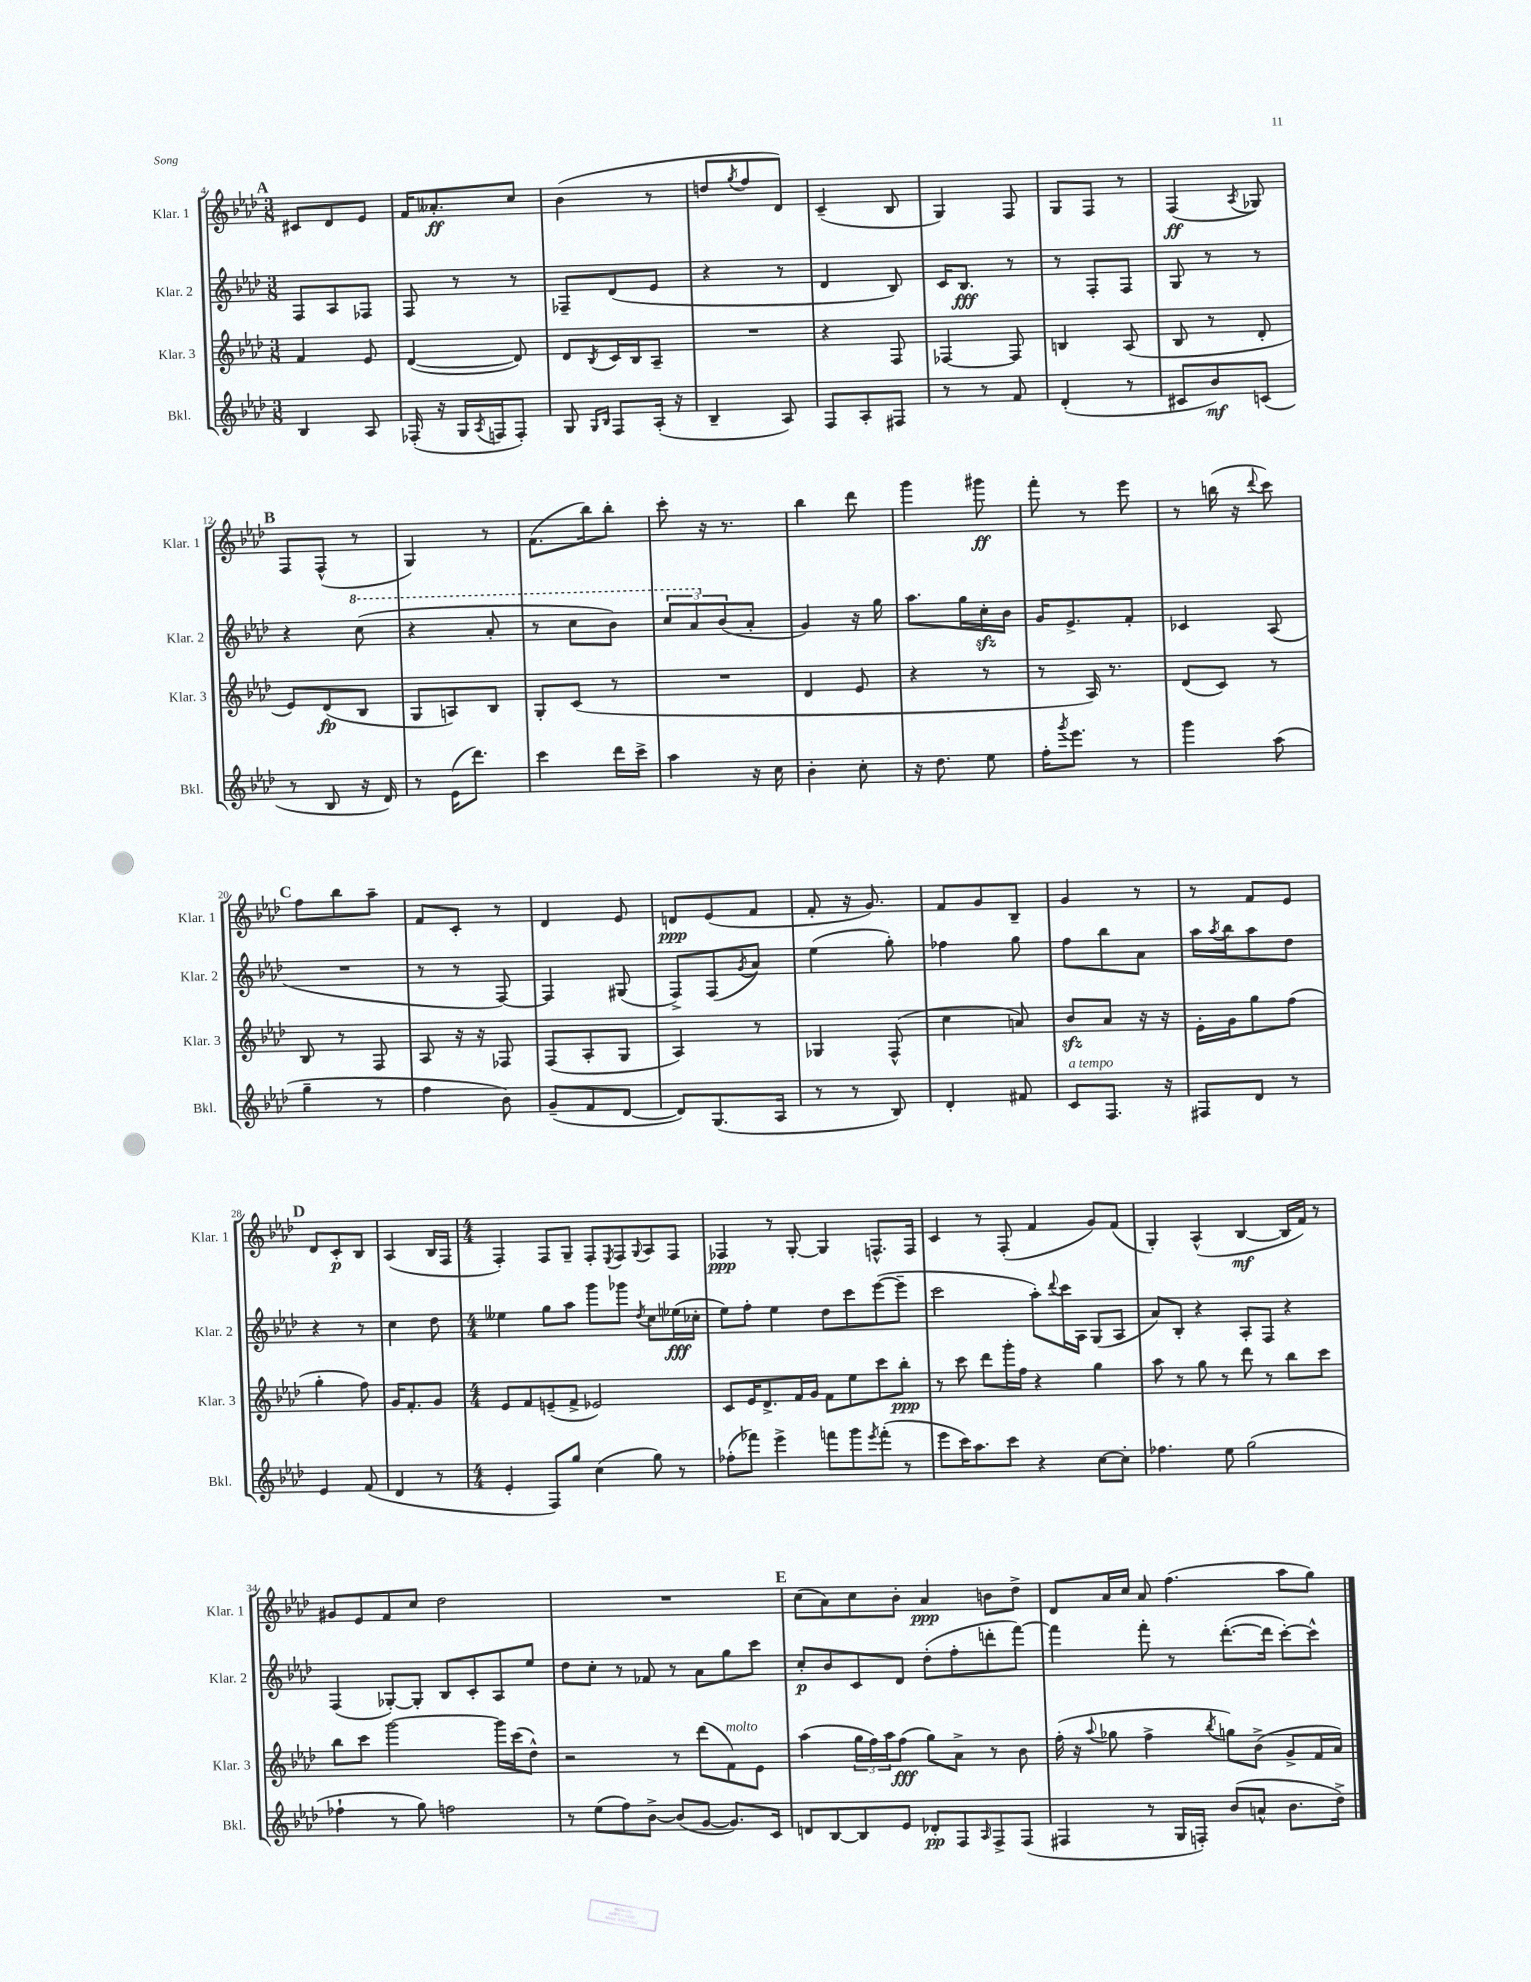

**kern	**dynam	**kern	**dynam	**kern	**dynam	**kern	**dynam
*part4	*part4	*part3	*part3	*part2	*part2	*part1	*part1
*staff4	*staff4	*staff3	*staff3	*staff2	*staff2	*staff1	*staff1
*I"Bkl.	*	*I"Klar. 3	*	*I"Klar. 2	*	*I"Klar. 1	*
*I'Bkl.	*	*I'Klar. 3	*	*I'Klar. 2	*	*I'Klar. 1	*
*clefG2	*	*clefG2	*	*clefG2	*	*clefG2	*
*k[b-e-a-d-]	*	*k[b-e-a-d-]	*	*k[b-e-a-d-]	*	*k[b-e-a-d-]	*
*M3/8	*	*M3/8	*	*M3/8	*	*M3/8	*
!!LO:REH:place=s1:t=A
=4	=4	=4	=4	=4	=4	=4	=4
4B-/	.	4f/	.	8F/L	.	8c#X/L	.
.	.	.	.	8A-/	.	8d-/	.
8A-/	.	8e-/	.	8F-X/J	.	8e-/J	.
=5	=5	=5	=5	=5	=5	=5	=5
(16F-X'/	.	([4d-/	.	8F/	.	16f/KL	.
16r	.	.	.	.	.	8.a--X'/	ff
16G/LL	.	.	.	8r	.	.	.
8qA-/	.	.	.	.	.	.	.
16Fn/J	.	.	.	.	.	.	.
8F'/J)	.	8d-/])	.	8r	.	8cc/J	.
=6	=6	=6	=6	=6	=6	=6	=6
8G/	.	8d-/L	.	8F-X~/L	.	(4b-\	.
16qqG/LL	.	.	.	.	.	.	.
16qqB-/JJ	.	8qB-/	.	.	.	.	.
8F/L	.	16c/L	.	(8d-/	.	.	.
.	.	16B-/J	.	.	.	.	.
(16A-'/Jk	.	8A-~/J	.	8e-/J	.	8r	.
16r	.	.	.	.	.	.	.
=7	=7	=7	=7	=7	=7	=7	=7
4B-~/	.	4.r	.	4r	.	8ddn/L	.
.	.	.	.	.	.	8qgg/	.
.	.	.	.	.	.	8ff/	.
8A-/)	.	.	.	8r	.	8d-/J)	.
=8	=8	=8	=8	=8	=8	=8	=8
8F/L	.	4r	.	4d-/	.	(4c~/	.
8A-'/	.	.	.	.	.	.	.
8F#X/J	.	8F/	.	8B-/)	.	8B-/	.
=9	=9	=9	=9	=9	=9	=9	=9
8r	.	[4F-X/	.	16c/KL	.	4G/)	.
.	.	.	.	8.B-/J	fff	.	.
8r	.	.	.	.	.	.	.
8f/	.	8F-/]	.	8r	.	8F/	.
=10	=10	=10	=10	=10	=10	=10	=10
(4d-'/	.	4Bn/	.	8r	.	8G/L	.
.	.	.	.	8F'/L	.	8F/J	.
8r	.	(8A-/	.	8F/J	.	8r	.
=11	=11	=11	=11	=11	=11	=11	=11
8c#X/L	.	8B-/	.	8G/	.	(4F/	ff
8b-/)	mf	8r	.	8r	.	.	.
.	.	.	.	.	.	8qA-/	.
(8cn/J	.	8d-'/	.	8r	.	8G-X/)	.
!!LO:LB:g=z
!!LO:REH:place=s1:t=B
=12	=12	=12	=12	=12	=12	=12	=12
8r	.	8e-/L)	.	4r	.	8F/L	.
8B-/	.	(8d-/	fp	.	.	(8F^^/J	.
*	*	*	*	*8va	*	*	*
16r	.	8B-/J	.	(8ccc\	.	8r	.
16d-/)	.	.	.	.	.	.	.
=13	=13	=13	=13	=13	=13	=13	=13
8r	.	8G/L	.	4r	.	4G/)	.
(16e-\KL	.	8An/)	.	.	.	.	.
8.ddd-\J)	.	.	.	.	.	.	.
.	.	8B-/J	.	8aa-'/	.	8r	.
=14	=14	=14	=14	=14	=14	=14	=14
4ccc\	.	8G'/L	.	8r	.	(8.f\L	.
.	.	(8c/J	.	8ccc\L	.	.	.
.	.	.	.	.	.	16bb-\k)	.
16ddd-\LL	.	8r	.	8bb-\J)	.	8bb-'\J	.
16ccc^\JJ	.	.	.	.	.	.	.
=15	=15	=15	=15	=15	=15	=15	=15
4aa-\	.	4.r	.	12ccc/L	.	8ccc'\	.
.	.	.	.	12aa-/	.	.	.
.	.	.	.	.	.	16r	.
*	*	*	*	*X8va	*	*	*
.	.	.	.	(12b-/	.	.	.
.	.	.	.	.	.	8.r	.
16r	.	.	.	8a-'/J	.	.	.
16cc\	.	.	.	.	.	.	.
=16	=16	=16	=16	=16	=16	=16	=16
4b-'\	.	4d-/	.	4g/)	.	4bb-\	.
8cc'\	.	8e-/	.	16r	.	8ddd-\	.
.	.	.	.	16gg\	.	.	.
=17	=17	=17	=17	=17	=17	=17	=17
16r	.	4r	.	8.aa-\L	.	4ggg\	.
8.dd-\	.	.	.	.	.	.	.
.	.	.	.	16gg\L	.	.	.
8ee-\	.	8r	.	16cczz'\	.	8ggg#X\	ff
.	.	.	.	16b-\JJ	.	.	.
=18	=18	=18	=18	=18	=18	=18	=18
16ff'\KL	.	8r	.	16g/KL	.	8fff'\	.
8qggg/	.	.	.	.	.	.	.
8.eee-\J	.	.	.	8.e-^/	.	.	.
.	.	16A-/)	.	.	.	8r	.
.	.	8.r	.	.	.	.	.
8r	.	.	.	8f'/J	.	8eee-\	.
=19	=19	=19	=19	=19	=19	=19	=19
4ggg\	.	(8d-/L	.	4c-X/	.	8r	.
.	.	8c/J)	.	.	.	(16bbn\	.
.	.	.	.	.	.	16r	.
.	.	.	.	.	.	8qqddd-/	.
(8aa-\	.	8r	.	(8A-/	.	8ccc\)	.
!!LO:LB:g=z
!!LO:REH:place=s1:t=C
=20	=20	=20	=20	=20	=20	=20	=20
4gg~\	.	8B-/	.	4.r	.	8ff\L	.
.	.	8r	.	.	.	8bb-\	.
8r	.	8F/	.	.	.	8aa-~\J	.
=21	=21	=21	=21	=21	=21	=21	=21
4ff\	.	8A-/	.	8r	.	8f/L	.
.	.	16r	.	8r	.	8c'/J	.
.	.	16r	.	.	.	.	.
8b-\)	.	8F-X/	.	[8F/)	.	8r	.
=22	=22	=22	=22	=22	=22	=22	=22
(8g~/L	.	(8F/L	.	4F/]	.	4d-/	.
8f/	.	8A-'/	.	.	.	.	.
[8d-/J	.	8G/J	.	(8G#X/	.	8e-/	.
=23	=23	=23	=23	=23	=23	=23	=23
8d-/L])	.	4A-/)	.	8F^/L)	.	8dn/L	ppp
(8.G/	.	.	.	(8F/	.	(8e-/	.
.	.	.	.	8qg/	.	.	.
.	.	8r	.	8a-/J)	.	8f/J	.
16A-/Jk	.	.	.	.	.	.	.
=24	=24	=24	=24	=24	=24	=24	=24
8r	.	4G-X/	.	(4ee-\	.	8f'/	.
8r	.	.	.	.	.	16r	.
.	.	.	.	.	.	8.g/)	.
8B-/)	.	(8F^^/	.	8gg'\)	.	.	.
=25	=25	=25	=25	=25	=25	=25	=25
4d-'/	.	4cc\	.	4ff-X\	.	8f/L	.
.	.	.	.	.	.	8g/	.
8f#X/	.	8an/)	.	8gg\	.	8B-~/J	.
=26	=26	=26	=26	=26	=26	=26	=26
!LO:TX:a:i:t=a tempo	!	!	!	!	!	!	!
8c/L	.	8b-zz/L	.	8ff\L	.	4g/	.
8.F/J	.	8a-/J	.	8bb-\	.	.	.
.	.	16r	.	8a-\J	.	8r	.
16r	.	16r	.	.	.	.	.
=27	=27	=27	=27	=27	=27	=27	=27
8F#X/L	.	16e-'\LL	.	16aa-\LL	.	8r	.
.	.	.	.	8qaa-/	.	.	.
.	.	16g\J	.	16bb-\J	.	.	.
8d-/J	.	8gg\	.	8aa-\	.	8f/L	.
8r	.	(8ff\J	.	8dd-\J	.	8e-/J	.
!!LO:LB:g=z
!!LO:REH:place=s1:t=D
=28	=28	=28	=28	=28	=28	=28	=28
4e-/	.	4gg'\	.	4r	.	8d-/L	.
.	.	.	.	.	.	8c'/	p
(8f/	.	8ff\)	.	8r	.	8B-/J	.
=29	=29	=29	=29	=29	=29	=29	=29
4d-/	.	16g/KL	.	4cc\	.	(4A-/	.
.	.	8.f'/	.	.	.	.	.
8r	.	8g/J	.	8dd-\	.	16B-/LL	.
.	.	.	.	.	.	16F/JJ	.
=30	=30	=30	=30	=30	=30	=30	=30
*M4/4	*	*M4/4	*	*M4/4	*	*M4/4	*
4e-'/	.	8e-/L	.	4ee--X\	.	4F'/)	.
.	.	8f/	.	.	.	.	.
8F/L)	.	(8en~/	.	8gg\L	.	8F/L	.
8gg/J	.	8f^/J	.	8aa-\J	.	8G~/J	.
(4cc\	.	2e-X/)	.	8ggg\L	.	8F'/L	.
.	.	.	.	.	.	8qE-/	.
.	.	.	.	8ggg-X\J	.	8F/	.
.	.	.	.	8qdd-/	.	8qqG/	.
8gg\)	.	.	.	8cc\L	.	8A-/	.
8r	.	.	.	(16ee-X\L	fff	8F/J	.
.	.	.	.	16cc-X'\JJ	.	.	.
=31	=31	=31	=31	=31	=31	=31	=31
(8ff-X'\L	.	8c/L	.	8ee-\L)	.	4F-X/	ppp
8fff-X\J)	.	16e-/K	.	8ff'\J	.	.	.
.	.	8.d-^/	.	.	.	.	.
4eee-^\	.	.	.	4ee-\	.	8r	.
.	.	16f/L	.	.	.	[8G'/	.
.	.	16g/JJ	.	.	.	.	.
8fffn\L	.	8f\L	.	8dd-\L	.	4G/]	.
8ggg\	.	8ee-\	.	8ccc\	.	.	.
8qeee-/	.	.	.	.	.	.	.
(8fff'\J	.	8ccc\	.	([8eee-\	.	8.Fn^^/L	.
8r	.	8bb-'\J	ppp	8eee-~\J]	.	.	.
.	.	.	.	.	.	16F/Jk	.
=32	=32	=32	=32	=32	=32	=32	=32
8eee-\L	.	8r	.	2ccc\	.	4c/	.
16ccc\K)	.	8ccc\	.	.	.	.	.
8.aa-\	.	.	.	.	.	.	.
.	.	8ddd-\L	.	.	.	8r	.
8ccc\J	.	16ggg'\L	.	.	.	(8F'/	.
.	.	16ff\JJ	.	.	.	.	.
4r	.	4r	.	8aa-'\L)	.	4f/	.
.	.	.	.	8qqddd-/	.	.	.
.	.	.	.	16ccc\L	.	.	.
.	.	.	.	16A-\JJ	.	.	.
[8cc\L	.	4gg\	.	(8G/L	.	8g/L)	.
8cc'\J]	.	.	.	8A-/J	.	(8f/J	.
=33	=33	=33	=33	=33	=33	=33	=33
4.ff-X\	.	8aa-\	.	8a-/L)	.	4G'/)	.
.	.	8r	.	8B-'/J	.	.	.
.	.	8gg\	.	4r	.	(4A-^^/	.
8ee-\	.	8r	.	.	.	.	.
(2gg\	.	8ddd-\	.	8A-'/L	.	[4B-/	mf
.	.	8r	.	8F/J	.	.	.
.	.	8bb-\L	.	4r	.	16B-/LL]	.
.	.	.	.	.	.	16f/JJ)	.
.	.	8ccc\J	.	.	.	8r	.
!!LO:LB:g=z
=34	=34	=34	=34	=34	=34	=34	=34
4ff-X`\	.	8bb-\L	.	(4F/	.	8g#X/L	.
.	.	8ccc\J	.	.	.	8e-/	.
8r	.	[2ggg\	.	[8G-X'/L)	.	8f/	.
8gg\)	.	.	.	8G-'/J]	.	8cc/J	.
2ffn\	.	.	.	8B-/L	.	2dd-\	.
.	.	.	.	8c'/	.	.	.
.	.	16ggg\LL]	.	8A-/	.	.	.
.	.	(16ccc\J	.	.	.	.	.
.	.	8dd-^^\J)	.	8ee-/J	.	.	.
=35	=35	=35	=35	=35	=35	=35	=35
8r	.	2r	.	8dd-\L	.	1r	.
(8ee-\L	.	.	.	8cc'\J	.	.	.
8ff\)	.	.	.	8r	.	.	.
[8b-^\J	.	.	.	8f-X/	.	.	.
(8b-/L]	.	8r	.	8r	.	.	.
[8g/J	.	(8ddd-\L	.	8a-\L	.	.	.
!	!	!LO:TX:a:i:t=molto	!	!	!	!	!
8.g/L])	.	8f\)	.	8gg\	.	.	.
.	.	8e-\J	.	8ccc\J	.	.	.
16c/Jk	.	.	.	.	.	.	.
!!LO:REH:place=s1:t=E
=36	=36	=36	=36	=36	=36	=36	=36
8dn/L	.	(4aa-\	.	8cc'/L	p	(8cc\L	.
[8B-/	.	.	.	8b-/	.	8a-\)	.
8B-/]	.	24gg\LL	.	8c/	.	8cc\	.
.	.	24ff\)	.	.	.	.	.
.	.	24aa-\J	.	.	.	.	.
8e-/J	.	(8ff\J	fff	8d-/J	.	8b-'\J	.
8d-X'/L	pp	8gg\L)	.	(8dd-'\L	.	4a-/	ppp
8F/	.	8a-^\J	.	8ff'\	.	.	.
16qqA-/	.	.	.	.	.	.	.
8F^/	.	8r	.	8dddn'\	.	8bn\L	.
(8F/J	.	8b-\	.	[8fff\J)	.	8dd-^\J	.
=37	=37	=37	=37	=37	=37	=37	=37
4F#X/	.	(16ff'\	.	4fff\]	.	8d-/L	.
.	.	16r	.	.	.	.	.
.	.	8qqaa-/	.	.	.	.	.
.	.	8gg-X\	.	.	.	16a-/L	.
.	.	.	.	.	.	16cc/JJ	.
8r	.	4ff^\	.	8fff'\	.	8a-/	.
16G/LL	.	.	.	8r	.	(4.ff\	.
16Fn'/JJ)	.	.	.	.	.	.	.
.	.	8qbb-/	.	.	.	.	.
(8b-/L	.	8ggn\L)	.	([8.ddd-'\L	.	.	.
8an^^/J	.	(8b-^\J	.	.	.	.	.
.	.	.	.	16ddd-\Jk]	.	.	.
8.b-\L	.	8g^/L	.	[8ccc'\L)	.	8aa-\L	.
.	.	16f/L	.	8ccc^^\J]	.	8gg\J)	.
16dd-^\Jk)	.	16a-/JJ)	.	.	.	.	.
==	==	==	==	==	==	==	==
*-	*-	*-	*-	*-	*-	*-	*-
